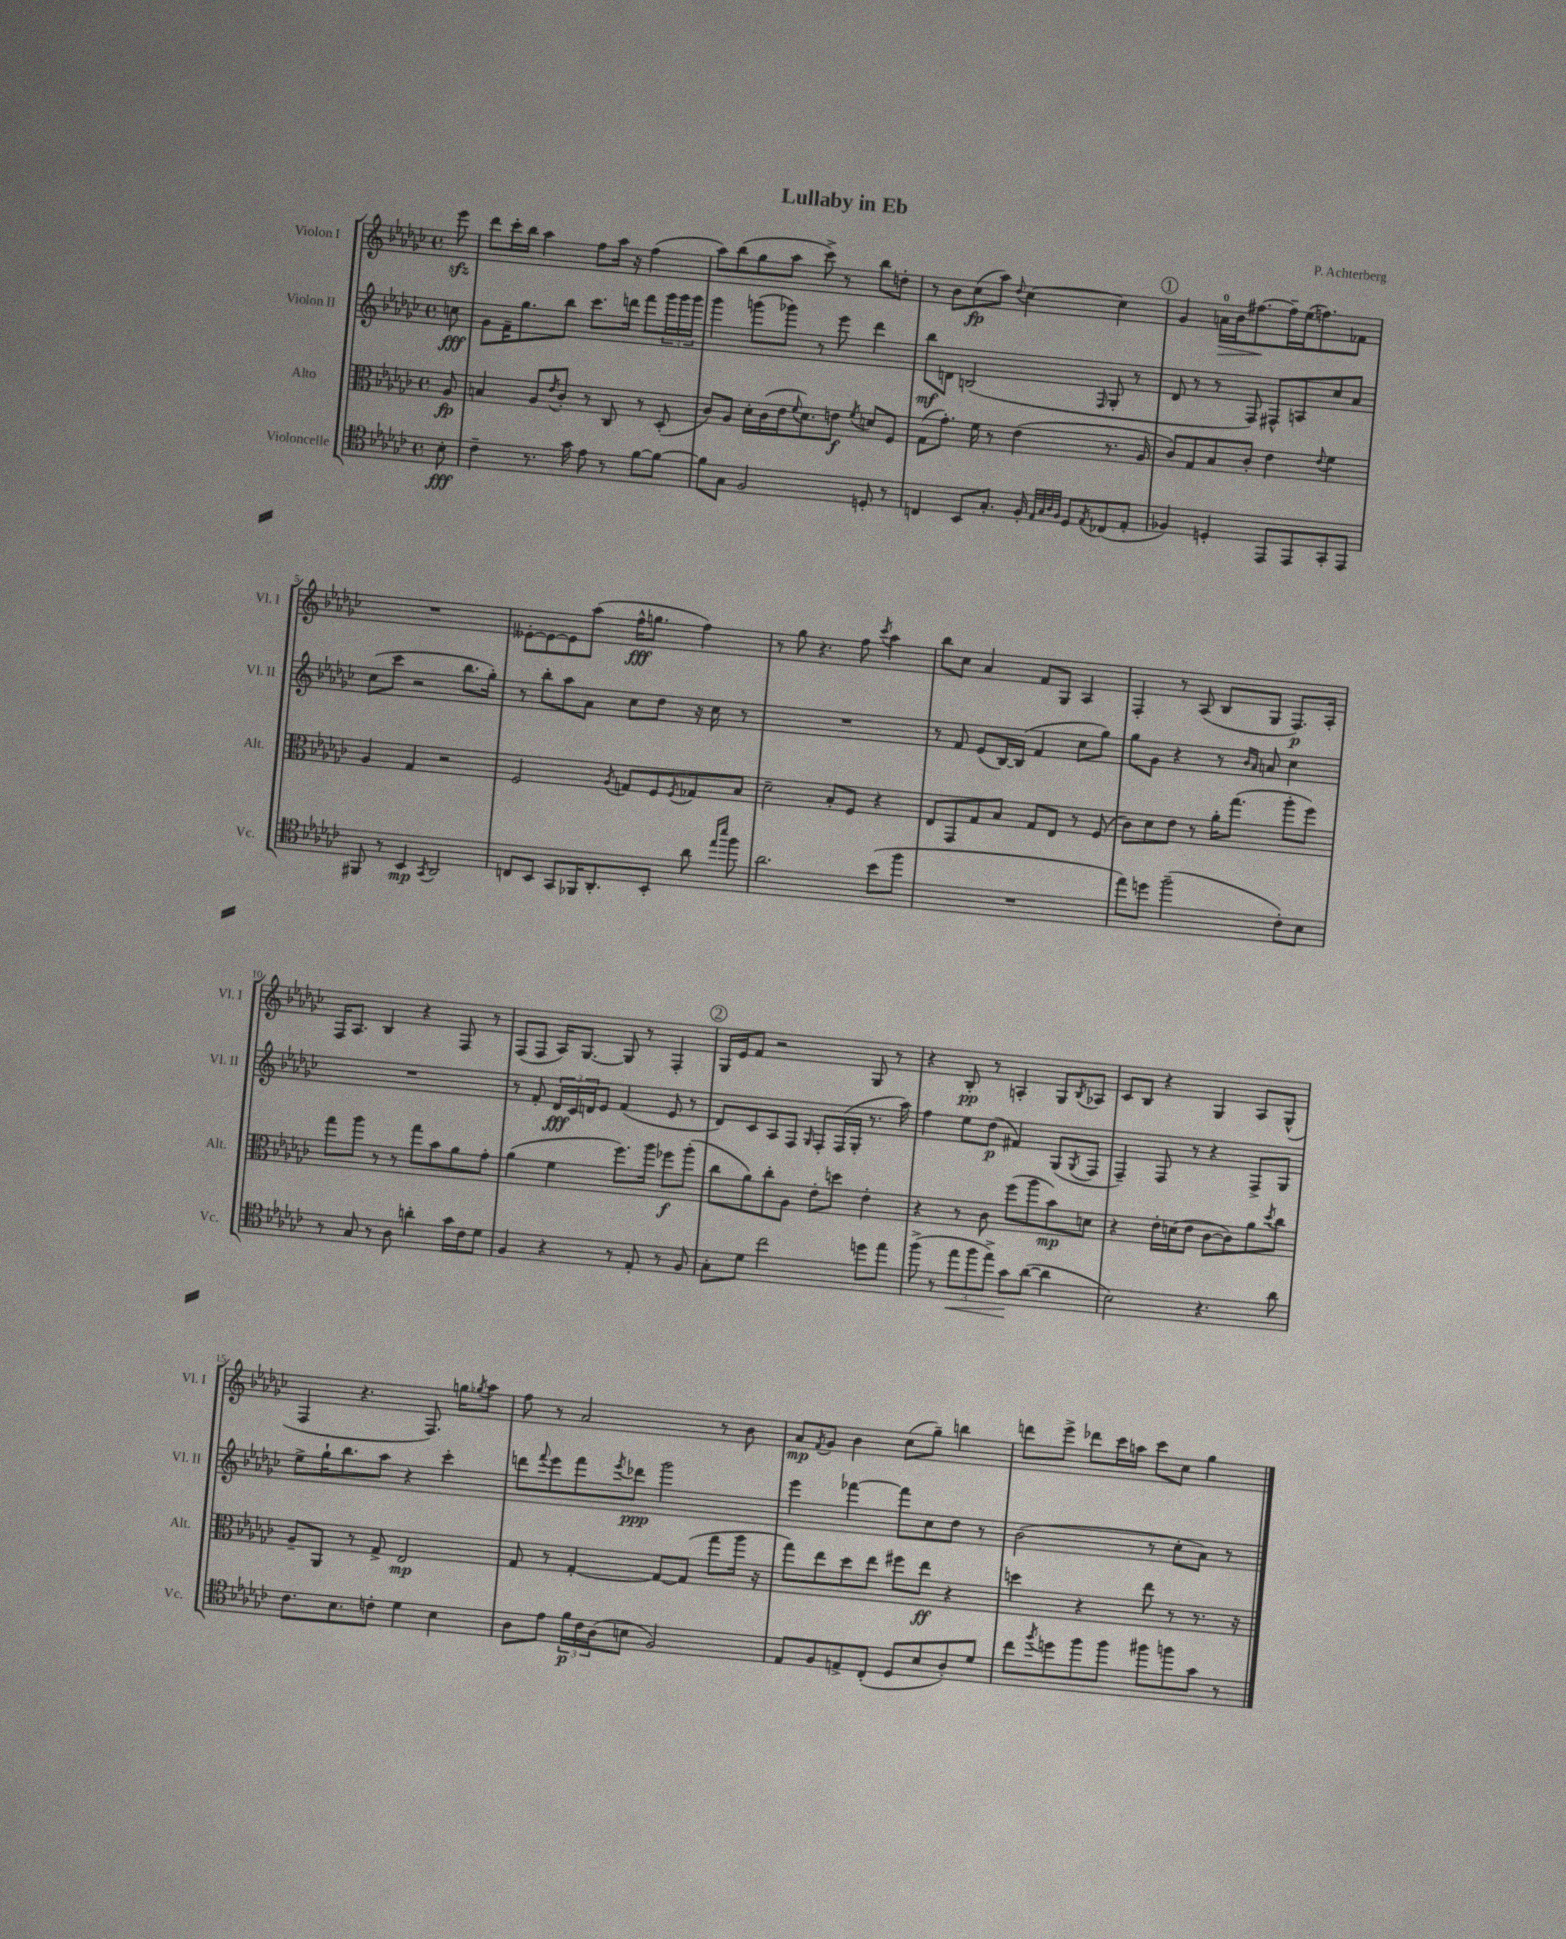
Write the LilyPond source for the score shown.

\header { title = "Lullaby in Eb" composer = "P. Achterberg" }
<<
\new StaffGroup <<
\new Staff = "s0" \with { instrumentName = "Violon I" shortInstrumentName = "Vl. I" } {
    \clef treble \key ges \major \defaultTimeSignature \time 4/4 \partial 8
    ees'''8\sfz |
    des'''8 ces'''16-. bes''16 aes''4 f''8 aes''16 r16 f''4( |
    aes''8) bes''8( ges''8 aes''8 ces'''8->) r8 bes''8 d''8-. |
    r8 bes'8 ces''8\fp( aes''8) \appoggiatura { des''8 } ces''4~ ces''4 |
    \mark \markup { \circle "1" } ges'4 a'16-0\> bes'16 fis''8.~\! fis''16-- ees''16( f''8.) fes'8 |
    R1 |
    eeses'8~-. eeses'8~ eeses'8 aes''8( f''16-^\fff g''8. f''4) |
    r8 ges''8 r4. f''8 \acciaccatura { ces'''8 } aes''4 |
    bes''8 ces''8 aes'4 f'8 ges8 aes4 |
    f4-. r8 aes8( bes8 ges8 f8.\p) aes16-. |
    f16 aes8. bes4 r4 f8 r8 |
    f8( f8 aes16) ges8.~ ges8 r8 f4-. |
    \mark \markup { \circle "2" } ges16 ees'16 f'8 r2 ges8 r8 |
    r4 bes8-.\pp r8 a4-. ges8 \acciaccatura { bes8 } aes8 |
    ces'8 bes8 r4 ges4 aes8 ges8-^( |
    f4 r4. f8.) g''16 \acciaccatura { ges''8 } aes''8 |
    f''8 r8 aes'2 r8 bes'8 |
    aes'8\mp \acciaccatura { f'8 } ges'8 bes'4 ces''8( ges''8--) b''4 |
    d'''8 ees'''8-> des'''8 ces'''16 a''16 ces'''8 ces''8 ges''4 \bar "|." |
}
\new Staff = "s1" \with { instrumentName = "Violon II" shortInstrumentName = "Vl. II" } {
    \clef treble \key ges \major \defaultTimeSignature \time 4/4 \partial 8
    c''8\fff |
    ges'8 f'16-- ges''8. bes''8 ces'''8. d'''16 f'''8 \tuplet 3/2 { ges'''16 ges'''16 ges'''16 } |
    ges'''4 g'''8( ges'''8) r8 ees'''8 des'''4 |
    bes''8\mf d'8 b2( \grace { f16 } ges8-. r8 |
    \mark \markup { \circle "1" } des'8 r8 r8 f8) fis8-^ a8 ces''8 aes'8 |
    ces''8( ces'''8 r2 bes''8. ges''16-.) |
    r8 bes''8-. aes''8 aes'8 ces''8 des''8 r16 ces''16 r8 |
    R1 |
    r8 f'8 ees'8( bes16~) bes16( f'4 ces''8 ges''8) |
    ges''8 ges'8 r4 r8 \grace { bes'16 aes'16 } a'8 ces''4 |
    R1 |
    r8 f'8-. \tuplet 3/2 { des'16\fff ces'16 d'16 } ees'8 f'4( ees'8 r8 |
    \mark \markup { \circle "2" } des'8) ces'8 aes8 f8 \grace { ges16 } f8-. f16( ges16-. r8. aes''16) |
    f''4 ees''8 des''8\p( fis'4) ges8( \acciaccatura { ges8 } f8 |
    f4--) f8 r8 r4 f8-> ges8 |
    ees''8-> ges''16-! bes''8. aes''8 r4 ces'''4-. |
    d'''8 \appoggiatura { f'''8 } ees'''8 f'''8 \acciaccatura { ees'''8 } des'''8\ppp ges'''2 |
    ees'''4 fes'''4~ fes'''8 ces''8 des''8 r8 |
    bes'2( r8 ces''8-. aes'8) r8 \bar "|." |
}
\new Staff = "s2" \with { instrumentName = "Alto" shortInstrumentName = "Alt." } {
    \clef alto \key ges \major \defaultTimeSignature \time 4/4 \partial 8
    aes8\fp |
    b4 aes8 \acciaccatura { ees'8 } ces'8-. r8 ces8 r8 des8-.( |
    ces'8) aes8 des'16-. ces'16( ees'16 \appoggiatura { f'8 } des'8.) e'8\f \acciaccatura { f'8 } d'8 f8 |
    ges8( ges'8.-.) f'16 r8 ees'4( r8. aes16 |
    \mark \markup { \circle "1" } ces'8) ges8 bes8 ces'8-. ees'4 \appoggiatura { ees'8 } f'4 |
    aes4 ges4 r2 |
    f2 \acciaccatura { aes8 } g8 f8 \acciaccatura { f8 } ges8 bes8 |
    des'2-- bes8-. f8 r4 |
    ees8 ges,8 ges8 bes8 ges8 ees8 r8 f8( |
    ces'8) des'8 ees'8 r8 aes'16-. ges''8.( aes''8-. f''8) |
    ges''8 aes''8 r8 r8 ges''8 bes'8 aes'8 ges'8-. |
    aes'4( f'4 f''8.) aes''16 fes''8\f aes''8-.( |
    \mark \markup { \circle "2" } ces''8 aes'8) ces''8-. aes8 ees'8-. d''8 ees'4-. |
    r4 r8 ces'8 f''8( aes''8 bes'8\mp) d'8 |
    r4 ees'16-. d'16( ees'8 ces'8~ ces'8) aes'8 \acciaccatura { des''8 } ces''8 |
    aes8-- aes,8 r8 ges8-> ees2\mp |
    ges8 r8 ges4~-. ges8~ ges8( ges''8 aes''16 r16 |
    ges''8) ees''8 des''8 ees''8 fis''8 ees''8\ff r4 |
    d''4 r4 ees''8 r8 r8. r16 \bar "|." |
}
\new Staff = "s3" \with { instrumentName = "Violoncelle" shortInstrumentName = "Vc." } {
    \clef tenor \key ges \major \defaultTimeSignature \time 4/4 \partial 8
    bes8-.\fff |
    ces'4-- r8. ges'16 ees'8 r8 f'8~ f'8~ |
    f'8 ges8 f2 d8-. r8 |
    c4 bes,8 ges8.-. f16-. \grace { ees32 ges32 aes32 f32 } des8 \acciaccatura { ees8 } ces8( ees8-. |
    \mark \markup { \circle "1" } fes4) d4-. ees,8 ees,8 ges,8-. ees,8 |
    fis,8 r8 bes,4\mp \acciaccatura { ges,8 } aes,2 |
    c8 bes,8 ges,8 fes,16 aes,8.-. bes,8-. aes'8 \grace { ees''16 bes''16 } f''8 |
    aes'2. bes'8( f''8 |
    R1 |
    ees''8) d''8 f''2--( ces'8-.) bes8 |
    r8 ges8 r8 aes8 a'4-. ges'16 ces'16 des'8 |
    f4 r4 r8 ees8-. r8 f8 |
    \mark \markup { \circle "2" } ges8-. des'8 ces''2 d''8 ees''8 |
    f''8->( r8 \tuplet 3/2 { ees''8\< f''8 ees''8->) } ges'8\! aes'8~( aes'4 |
    bes2) r4. aes'8 |
    ces'8. bes8. c'8-. des'4 bes4 |
    aes8 ees'8 \tuplet 3/2 { f'16\p ces'16 aes16( } b8 f2) |
    ees8 f8 e8-> ces8-.( des8 bes8 aes8-.) des'8 |
    ces''8 \acciaccatura { f''8 } d''8 f''8 f''8 fis''8 f''8 ges'8 r8 \bar "|." |
}
>>
>>
